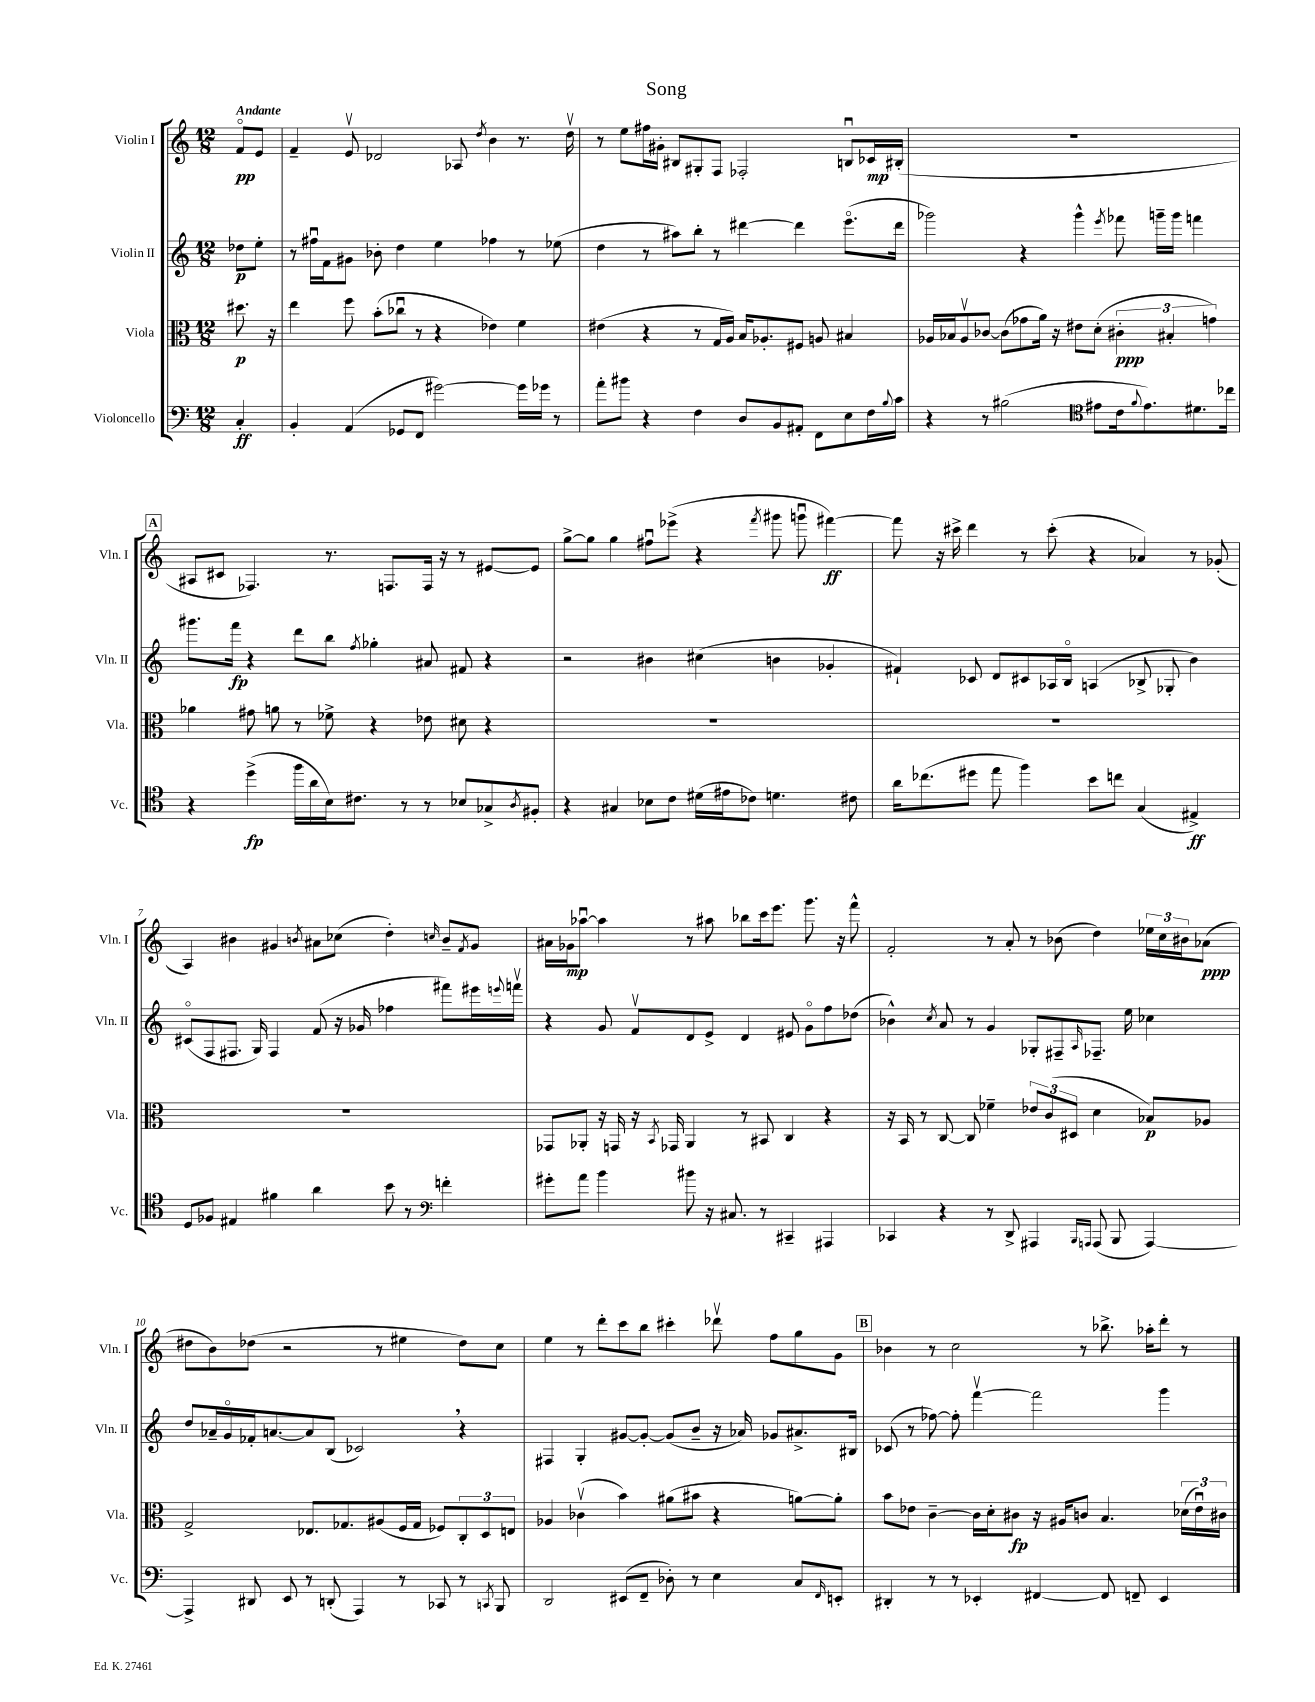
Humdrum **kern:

**kern	**kern	**kern	**kern
*staff4	*staff3	*staff2	*staff1
*clefF4	*clefC3	*clefG2	*clefG2
*k[]	*k[]	*k[]	*k[]
*M12/8	*M12/8	*M12/8	*M12/8
4C'	8.dd#	8dd-	8fo
.	.	8ee'	8e
.	16r	.	.
=	=	=	=
4BB'	4ee	8r	4f~
.	.	16ff#u	.
.	.	16f	.
(4AA	8ff	8g#	8ev
.	(8b'	8b-'	2d-
8GG-	8cc-u	4dd	.
8FF	8r	.	.
[2g#)	4r	4ee	.
.	.	.	8A-
.	.	.	8qdd
.	4e-)	4ff-	4b
16g#]	4f	8r	8.r
16g-	.	.	.
8r	.	(8ee-	.
.	.	.	16ddv
=	=	=	=
8a'	(4e#	4dd	8r
8b#	.	.	8ee
4r	4r	8r	16ff#
.	.	.	16g#'
.	.	8aa#)	8B#
4F	8r	8bb'	8G#'
.	16G	8r	8F
.	16A)	.	.
8D	16B	[4ddd#	2F-'
.	8.A-'	.	.
8BB	.	.	.
8AA#'	8F#	4ddd#]	.
8FF	8A	.	.
8E	4B#	(8.eeeo	8Bu
16F	.	.	16c-
8qqB	.	.	.
16c	.	16ddd#	(16B#'
=	=	=	=
4r	16A-	2ggg-)	1.r
.	16B-	.	.
.	8A-v	.	.
8r	[8c-	.	.
(2B#	(8c-]	.	.
.	8g-	4r	.
.	16a)	.	.
.	16r	.	.
.	8e#	4ggg-^^	.
*clefC4	*	*	*
8e#	(8d'	.	.
.	.	8qeee	.
16c	6c#'	8fff-	.
8qqf	.	.	.
8.e#)	.	.	.
.	.	16ggg~	.
.	6B#'	.	.
.	.	16ggg	.
8.d#	.	4fff	.
.	6g)	.	.
16cc-	.	.	.
=	=	=	=
4r	4a-	8.ggg#	8A#
.	.	.	8c#
.	.	16fff	.
(4dd^	8g#	4r	4.F-)
.	8a	.	.
16ff	8r	8ddd	.
16a	.	.	.
16B)	8f-^	8bb	8.r
8.c#	.	.	.
.	.	8qff	.
.	4r	4gg-'	.
.	.	.	8.F
8r	.	.	.
8r	8e-	8a#	16F
.	.	.	16r
8B-	8d#	8f#	8r
8G-^	4r	4r	[8e#
8qA	.	.	.
8F#'	.	.	8e#]
=	=	=	=
4r	1.r	2r	[8gg^
.	.	.	8gg]
4G#	.	.	4gg
8B-	.	4b#	8ff#u
8c	.	.	(8eee-^
(16d#	.	(4cc#	4r
16e#	.	.	.
8c-)	.	.	.
.	.	.	8qfff
4.d	.	4b	8ggg#
.	.	.	8gggu
.	.	4g-'	[4fff#)
8c#	.	.	.
=	=	=	=
16a	1.r	4f#`)	8fff#]
(8.cc-	.	.	.
.	.	.	16r
.	.	.	16ccc#^
8dd#	.	8c-	4ddd
8ee	.	8d	.
4ff)	.	8c#	8r
.	.	16A-	(8ccc#'
.	.	16Bo	.
8b	.	(4A	4r
8cc	.	.	.
(4G	.	8B-^	4a-)
.	.	8G-'	.
4E#^)	.	4b)	8r
.	.	.	(8g-'
=	=	=	=
8D	1.r	(8c#o	4A)
8F-	.	8F	.
4E#	.	8.F#	4b#
.	.	16G)	.
4f#	.	4F#	4g#
.	.	.	8qb
4a	.	(8f	8a#
.	.	16r	(8cc-
.	.	16g-	.
8b	.	4ff-	4dd')
8r	.	.	.
*clefF4	*	*	*
.	.	.	16qqcc
4f'	.	8fff#)	8b~
.	.	.	8qf
.	.	16eee#	8g#
.	.	8qqeee	.
.	.	16fffv	.
=	=	=	=
8g#'	8GG-	4r	16a#
.	.	.	16g-
8a	8AA-'	.	[8aa-u
4b	16r	8g	4aa-]
.	16GG	.	.
.	16r	8fv	.
.	8qBB	.	.
.	16GG-	.	.
8b#	4AA-	8d	8r
16r	.	8e^	8aa#
8.C#	.	.	.
.	8r	4d	8bb-
8r	8BB#	.	16ccc
.	.	.	8.eee
4CC#~	4C	8e#	.
.	.	8go	8.ggg
4AAA#	4r	8ff	.
.	.	.	16r
.	.	(8dd-	8fff^^
=	=	=	=
4CC-	16r	4b-^^)	2f'
.	16BB	.	.
.	8r	.	.
.	.	8qcc	.
4r	[8C	8a	.
.	8C]	8r	.
8r	4f-~	4g	8r
8DD^	.	.	8a'
4AAA#	12e-	8G-'	8r
.	(12c	.	.
.	.	8F#~	(8b-
.	12D#	.	.
16qqBBB	.	.	.
16qqAAA	.	16qqA	.
(8AAA	4d	8.F-~	4dd)
8BBB	.	.	.
.	.	16ee	.
[4AAA)	8B-)	4cc-	24ee-
.	.	.	24cc
.	.	.	24b#
.	8A-	.	(8a-
=	=	=	=
4AAA^]	2G^	8dd	8dd#
.	.	16a-~	8b)
.	.	16go	.
8DD#	.	16f-'	(8dd-
.	.	[8.a	.
8EE	.	.	2r
8r	8.E-	8a]	.
(8DD'	.	(8B	.
.	8.G-	.	.
4AAA)	.	2c-)	.
.	(8A#	.	8r
8r	16F	.	4ee#
.	16G-	.	.
8CC-	8F-)	.	.
8r	12C'	4r	8dd-)
.	12D	.	.
8qCC	.	.	.
8BBB	.	.	8cc
.	12E	.	.
=	=	=	=
2DD	4A-	4F#	4ee
.	(4c-v	4G'	8r
.	.	.	8ddd'
(8EE#	4b)	[8g#	8ccc
8FF~	.	8g#'_	8bb
8D-')	(8a#	(8g#]	4ccc#'
8r	8b#	8b~	.
4E	4r	16r	8ddd-v
.	.	16a-)	.
.	.	8g-	8ff
8C	[8a)	8.a#^	8gg
16qqFF	.	.	.
8EE'	8a']	.	8g
.	.	16B#	.
=	=	=	=
4DD#'	8b	(8c-	4b-
.	8e-	8r	.
8r	[4c~	[8ff-)	8r
8r	.	8ff-']	2cc
4EE-'	16c]	[4fffv	.
.	16d'	.	.
.	8c#	.	.
[4FF#	16r	2fff]	.
.	16A#	.	.
.	8c	.	8r
8FF#]	4.B	.	8.bb-^
8FF~	.	.	.
.	.	.	16aa-'
4EE-	.	4ggg	8ddd'
.	(24d-	.	8r
.	24e-u)	.	.
.	24c#	.	.
==	==	==	==
*-	*-	*-	*-
